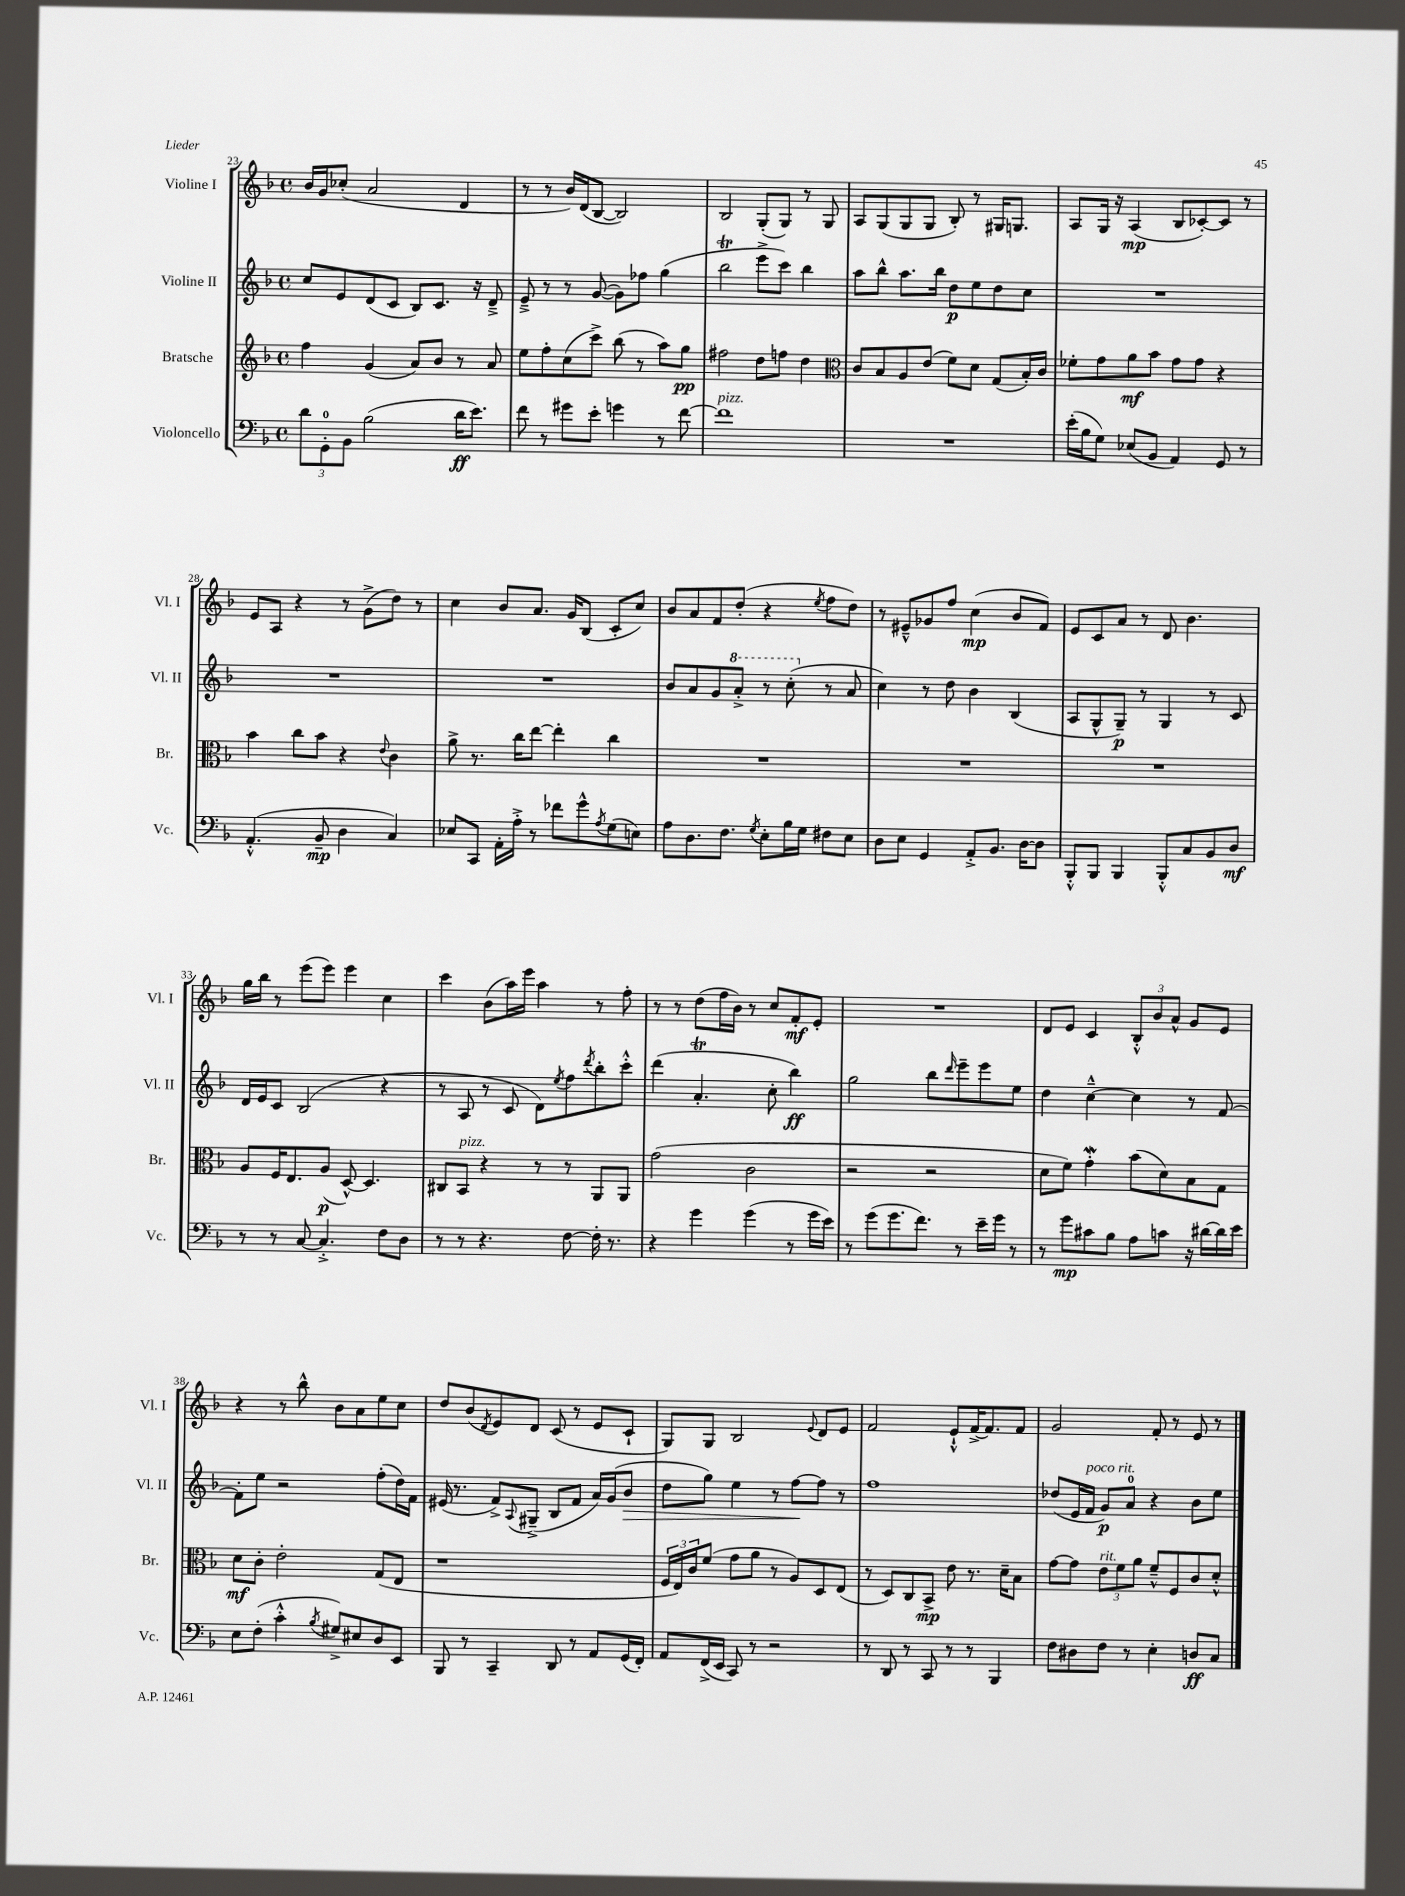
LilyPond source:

<<
\new StaffGroup <<
\new Staff = "s0" \with { instrumentName = "Violine I" shortInstrumentName = "Vl. I" } {
    \clef treble \key f \major \defaultTimeSignature \time 4/4
    bes'16 g'16 ces''8-.( a'2 d'4 |
    r8 r8 bes'16) d'16( bes8~ bes2) |
    bes2 g8-.( g8) r8 g8 |
    a8 g8( g8 g8 bes8-.) r8 gis16 g8. |
    a8 g16 r16 a4\mp( bes8 ces'8~-.) ces'8 r8 |
    e'8 a8 r4 r8 g'8->( d''8) r8 |
    c''4 bes'8 a'8. g'16 bes8( c'8-. c''8) |
    bes'8 a'8 f'8 d''8-.( r4 \acciaccatura { e''8 } f''8 d''8) |
    r8 eis'8---^ ges'8 f''8 c''4\mp( bes'8 f'8) |
    e'8 c'8 a'8 r8 d'8 bes'4. |
    g''16 bes''16 r8 e'''8( e'''8) e'''4 c''4 |
    c'''4 bes'8( a''16) e'''16 a''4 r8 f''8-. |
    r8 r8 d''8( f''16 bes'16) r8 c''8 f'8-.\mf e'8-. |
    R1 |
    d'8 e'8 c'4 \tuplet 3/2 { bes8-.-^ bes'8 a'8-^ } g'8 e'8 |
    r4 r8 bes''8-^ bes'8 a'8 e''8 c''8 |
    d''8 bes'8( \acciaccatura { d'8 } e'8) d'8 c'8( r8 e'8 c'8-! |
    g8) g8 bes2 \appoggiatura { e'8 } d'8 e'8 |
    f'2 e'8-!-^ f'16~-> f'8. f'8 |
    g'2 f'8-. r8 e'8 r8 \bar "|." |
}
\new Staff = "s1" \with { instrumentName = "Violine II" shortInstrumentName = "Vl. II" } {
    \clef treble \key f \major \defaultTimeSignature \time 4/4
    c''8 e'8 d'8( c'8 bes8) c'8. r16 d'8---> |
    e'8---> r8 r8 g'8~( g'8) fes''8 g''4( |
    bes''2\trill e'''8-> c'''8) bes''4 |
    a''8 bes''8-^ a''8. bes''16 d''8\p e''8 d''8 c''8 |
    R1 |
    R1 |
    R1 |
    bes'8 a'8 g'8 \ottava #1 a''8-.-> r8 c'''8-.( \ottava #0 r8 a'8 |
    c''4) r8 d''8 bes'4 bes4( |
    a8 g8-^ g8--\p) r8 g4 r8 c'8 |
    d'16 e'16 c'8 bes2( r4 |
    r8 a8 r8 c'8 d'8) \acciaccatura { e''8 } f''8 \acciaccatura { d'''8 } bes''8-. c'''8-.-^ |
    d'''4( a'4.-.\trill c''8-. bes''4\ff) |
    g''2 bes''8 \grace { d'''16 } e'''8-- e'''8 e''8 |
    d''4 c''4~---^ c''4 r8 f'8~ |
    f'8-. e''8 r2 f''8-.( d''16) f'16 |
    eis'16( r8. f'8->) \appoggiatura { a8 } gis8--->( bes8 f'8 a'16) g'16( bes'8\> |
    d''8 g''8) e''4 r8 f''8~\! f''8 r8 |
    f''1 |
    des''8( e'16 f'16^\markup { \italic "poco rit." } g'8\p) a'8-0 r4 bes'8 e''8 \bar "|." |
}
\new Staff = "s2" \with { instrumentName = "Bratsche" shortInstrumentName = "Br." } {
    \clef treble \key f \major \defaultTimeSignature \time 4/4
    f''4 g'4( a'8) bes'8 r8 a'8 |
    e''8 f''8-. c''8( c'''8->) bes''8( r8 a''8) g''8\pp |
    fis''2 d''8 f''8 d''4 |
    \clef alto c'8 bes8 a8 e'8( f'8) d'8 g8( bes16-.) c'16 |
    fes'8-. g'8 a'8\mf bes'8 g'8 g'8 r4 |
    bes'4 c''8 bes'8 r4 \appoggiatura { e'8 } c'4 |
    a'8-> r8. c''16 e''8~ e''4-. c''4 |
    R1 |
    R1 |
    R1 |
    a8 f16 e8. a8\p( d8~-^) d4. |
    cis8 bes,8^\markup { \italic "pizz." } r4 r8 r8 a,8 a,8 |
    g'2( c'2 |
    r2 r2 |
    d'8 f'8) g'4-.\mordent bes'8( d'8) bes8 g8 |
    d'8\mf c'8-. e'2-. g8( e8 |
    r1 |
    \tuplet 3/2 { f16 e16) c'16 } f'8( g'8 a'8 r8 a8) d8 e8( |
    r8 d8) c8 bes,8->\mp e'8 r8. d'16-- bes8 |
    g'8~ g'8 \tuplet 3/2 { e'8^\markup { \italic "rit." } f'8 a'8 } f'8---^ f8 c'8 d'8-.-^ \bar "|." |
}
\new Staff = "s3" \with { instrumentName = "Violoncello" shortInstrumentName = "Vc." } {
    \clef bass \key f \major \defaultTimeSignature \time 4/4
    \tuplet 3/2 { d'8 g,8-0-. bes,8 } bes2( d'16\ff e'8.) |
    f'8 r8 gis'8 e'8-. g'4 r8 f'8~ |
    f'1^\markup { \italic "pizz." } |
    R1 |
    e'16-.( bes16 g8) ees8( bes,8 a,4) g,8 r8 |
    a,4.-.-^( bes,8--\mp d4 c4) |
    ees8 c,8 a,16-. a16-.-> r8 fes'8 g'8-^ \acciaccatura { a8 } g8( e8) |
    a8 d8. f8. \acciaccatura { g8 } e8-. bes16 g16 fis8 e8 |
    d8 e8 g,4 a,8-.-> bes,8. d16~ d8 |
    bes,,8-.-^ bes,,8 bes,,4 bes,,8-.-^ c8 bes,8 d8\mf |
    r8 r8 c8~ c4.-.-> f8 d8 |
    r8 r8 r4. f8~ f16-. r8. |
    r4 g'4 g'4( r8 g'16 e'16) |
    r8 g'8( g'8. f'8.) r8 e'16-- g'16 r8 |
    r8 g'8\mp cis'8 bes8 a8 c'8 r16 dis'16~ dis'16 e'16 |
    e8 f8-.( c'4-.-^ \acciaccatura { bes8 } gis8->) eis8 d8 e,8 |
    bes,,8 r8 c,4-- d,8 r8 a,8 g,16( f,16-.) |
    a,8 f,16->( e,16 c,8) r8 r2 |
    r8 d,8 r8 c,8 r8 r8 bes,,4 |
    f8 dis8 f8 r8 e4-. d8\ff c8 \bar "|." |
}
>>
>>
\layout { \context { \Score currentBarNumber = #23 } }
